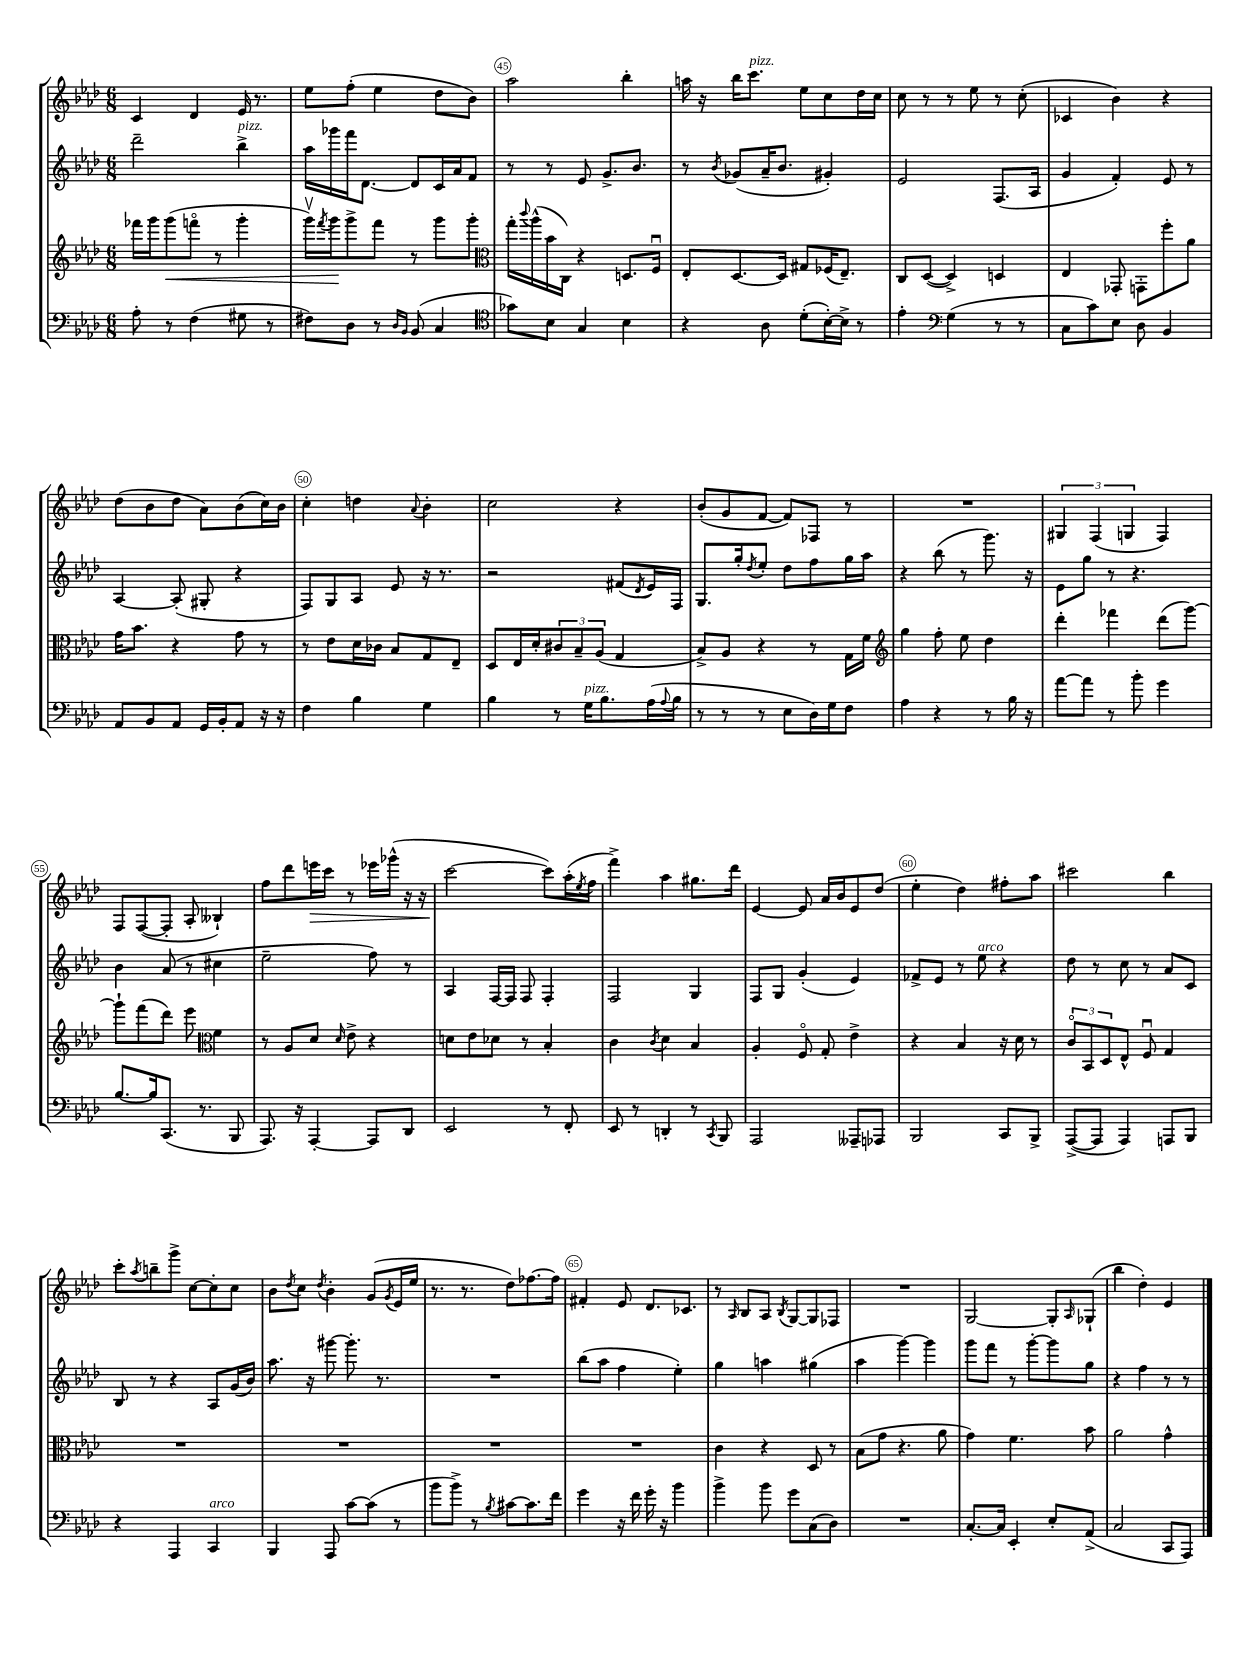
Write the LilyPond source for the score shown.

<<
\new StaffGroup <<
\new Staff = "s0" {
    \clef treble \key aes \major \numericTimeSignature \time 6/8
    c'4 des'4 ees'16 r8. |
    ees''8 f''8-.( ees''4 des''8 bes'8) |
    aes''2 bes''4-. |
    a''16 r16 bes''16 c'''8.^\markup { \italic "pizz." } ees''8 c''8 des''16 c''16 |
    c''8 r8 r8 ees''8 r8 c''8-.( |
    ces'4 bes'4) r4 |
    des''8( bes'8 des''8 aes'8) bes'8( c''16) bes'16 |
    c''4-. d''4 \appoggiatura { aes'8 } bes'4-. |
    c''2 r4 |
    bes'8-.( g'8 f'8~ f'8) fes8 r8 |
    R2. |
    \tuplet 3/2 { gis4 f4( g4 } f4) |
    f8 f8~( f8-. aes8-. beses4-!) |
    f''8 des'''8 e'''16\> c'''16 r8 ees'''16 ges'''16-^( r16 r16 |
    c'''2~\! c'''8) aes''16-.( \acciaccatura { ees''8 } f''16 |
    f'''4->) aes''4 gis''8. des'''16 |
    ees'4~ ees'8 aes'16 bes'16 ees'8 des''8( |
    ees''4-. des''4) fis''8-. aes''8 |
    cis'''2 bes''4 |
    c'''8-. \acciaccatura { aes''8 } b''8-- g'''8-> c''8~ c''8-. c''8 |
    bes'8 \acciaccatura { des''8 } c''8 \acciaccatura { des''8 } bes'4-. g'8( \acciaccatura { g'8 } ees'16 ees''16 |
    r8. r8. des''8) fes''8.~ fes''16 |
    fis'4-. ees'8 des'8. ces'8. |
    r8 \grace { aes16 } bes8 aes8 \acciaccatura { bes8 } g8~ g8 fes8 |
    R2. |
    g2~ g8-. \grace { aes16 } ges8-!( |
    bes''4 des''4-.) ees'4 \bar "|." |
}
\new Staff = "s1" {
    \clef treble \key aes \major \numericTimeSignature \time 6/8
    des'''2-- bes''4->^\markup { \italic "pizz." } |
    aes''16 ges'''16 f'''16 des'8.~ des'8 c'16 aes'16 f'8 |
    r8 r8 ees'8 g'8.-> bes'8. |
    r8 \acciaccatura { bes'8 } ges'8( aes'16-- bes'8. gis'4-.) |
    ees'2 f8.( aes16 |
    g'4 f'4-.) ees'8 r8 |
    aes4~ aes8-.( gis8-. r4 |
    f8) g8 aes8 ees'8 r16 r8. |
    r2 fis'8( \acciaccatura { des'8 } ees'16) f16 |
    g8. g''16-. \acciaccatura { des''8 } ees''8-. des''8 f''8 g''16 aes''16 |
    r4 bes''8( r8 g'''8.) r16 |
    ees'8 g''8 r8 r4. |
    bes'4 aes'8( r8 cis''4 |
    ees''2-- f''8) r8 |
    aes4 f16~ f16 f8 f4-. |
    f2 g4 |
    f8 g8 g'4-.( ees'4) |
    fes'8-> ees'8 r8 ees''8^\markup { \italic "arco" } r4 |
    des''8 r8 c''8 r8 aes'8 c'8 |
    bes8 r8 r4 aes8 g'16( bes'16) |
    aes''8. r16 gis'''8~ gis'''8.-. r8. |
    R2. |
    bes''8( aes''8 f''4 ees''4-.) |
    g''4 a''4 gis''4( |
    aes''4 g'''4~) g'''4 |
    g'''8 f'''8 r8 g'''8~-. g'''8 g''8 |
    r4 f''4 r8 r8 \bar "|." |
}
\new Staff = "s2" {
    \clef treble \key aes \major \numericTimeSignature \time 6/8
    fes'''16 g'''16 g'''8\<( f'''8\flageolet r8 g'''4-. |
    g'''16\upbow) \acciaccatura { f'''8 } g'''16\! g'''8-> f'''8 r8 g'''8 g'''8-. |
    \clef alto g''16-. \appoggiatura { c'''8 } aes''16-^( bes'16 c16) r4 d8. f16\downbow |
    ees8-. des8.~ des16 gis8 fes16( ees8.--) |
    c8 des8~( des4->) d4 |
    ees4 ges,8-. g,8-. f''8-. aes'8 |
    g'16 bes'8. r4 g'8 r8 |
    r8 ees'8 des'16 ces'16 bes8 g8 ees8-- |
    des8 ees16 des'16-. \tuplet 3/2 { cis'8 bes8-- aes8( } g4 |
    bes8->) aes8 r4 r8 g16 f'16 |
    \clef treble g''4 f''8-. ees''8 des''4 |
    des'''4-. fes'''4 des'''8( g'''8~) |
    g'''8-! f'''8( des'''8) ees'''8 \clef alto f'4 |
    r8 aes8 des'8 \grace { des'16 } ees'8-> r4 |
    d'8 ees'8 des'8 r8 bes4-. |
    c'4 \acciaccatura { c'8 } des'4 bes4 |
    aes4-. f8\flageolet g8-. ees'4-> |
    r4 bes4 r16 des'16 r8 |
    \tuplet 3/2 { c'8\flageolet bes,8 des8 } ees8-^ f8\downbow g4 |
    R2. |
    R2. |
    R2. |
    R2. |
    c'4 r4 des8 r8 |
    bes8( g'8 r4. aes'8 |
    g'4) f'4. bes'8 |
    aes'2 g'4-^ \bar "|." |
}
\new Staff = "s3" {
    \clef bass \key aes \major \numericTimeSignature \time 6/8
    aes8-. r8 f4( gis8 r8 |
    fis8) des8 r8 \grace { des16 bes,16 } bes,8( c4 |
    \clef tenor ges'8) bes8 g4 bes4 |
    r4 aes8 des'8-.( bes16~-.) bes16-> r8 |
    ees'4-. \clef bass g4( r8 r8 |
    c8 c'8) ees8 des8 bes,4 |
    aes,8 bes,8 aes,8 g,16 bes,16-. aes,8 r16 r16 |
    f4 bes4 g4 |
    bes4 r8 g16^\markup { \italic "pizz." } bes8. aes16( \appoggiatura { aes8 } bes16 |
    r8 r8 r8 ees8 des16) g16 f8 |
    aes4 r4 r8 bes16 r16 |
    aes'8~ aes'8 r8 bes'8-. g'4 |
    bes8.~ bes16 c,8.( r8. bes,,8 |
    aes,,8.) r16 aes,,4~-. aes,,8 des,8 |
    ees,2 r8 f,8-. |
    ees,8 r8 d,4-. r8 \acciaccatura { c,8 } bes,,8 |
    aes,,2 aeses,,8-- aes,,8 |
    bes,,2 c,8 bes,,8-> |
    aes,,8~->( aes,,8 aes,,4) a,,8 bes,,8 |
    r4 aes,,4 c,4^\markup { \italic "arco" } |
    bes,,4 aes,,8 c'8~ c'8( r8 |
    bes'8 bes'8->) r8 \acciaccatura { bes8 } cis'8~ cis'8. f'16 |
    g'4 r16 f'16 g'16-. r16 bes'4 |
    bes'4-> bes'8 g'8 c8( des8) |
    R2. |
    c8.~-. c16 ees,4-. ees8-. aes,8->( |
    c2 c,8 aes,,8) \bar "|." |
}
>>
>>
\layout { \context { \Score currentBarNumber = #43 \override BarNumber.break-visibility = ##(#f #t #t) barNumberVisibility = #(every-nth-bar-number-visible 5) \override BarNumber.stencil = #(make-stencil-circler 0.1 0.3 ly:text-interface::print) } }
